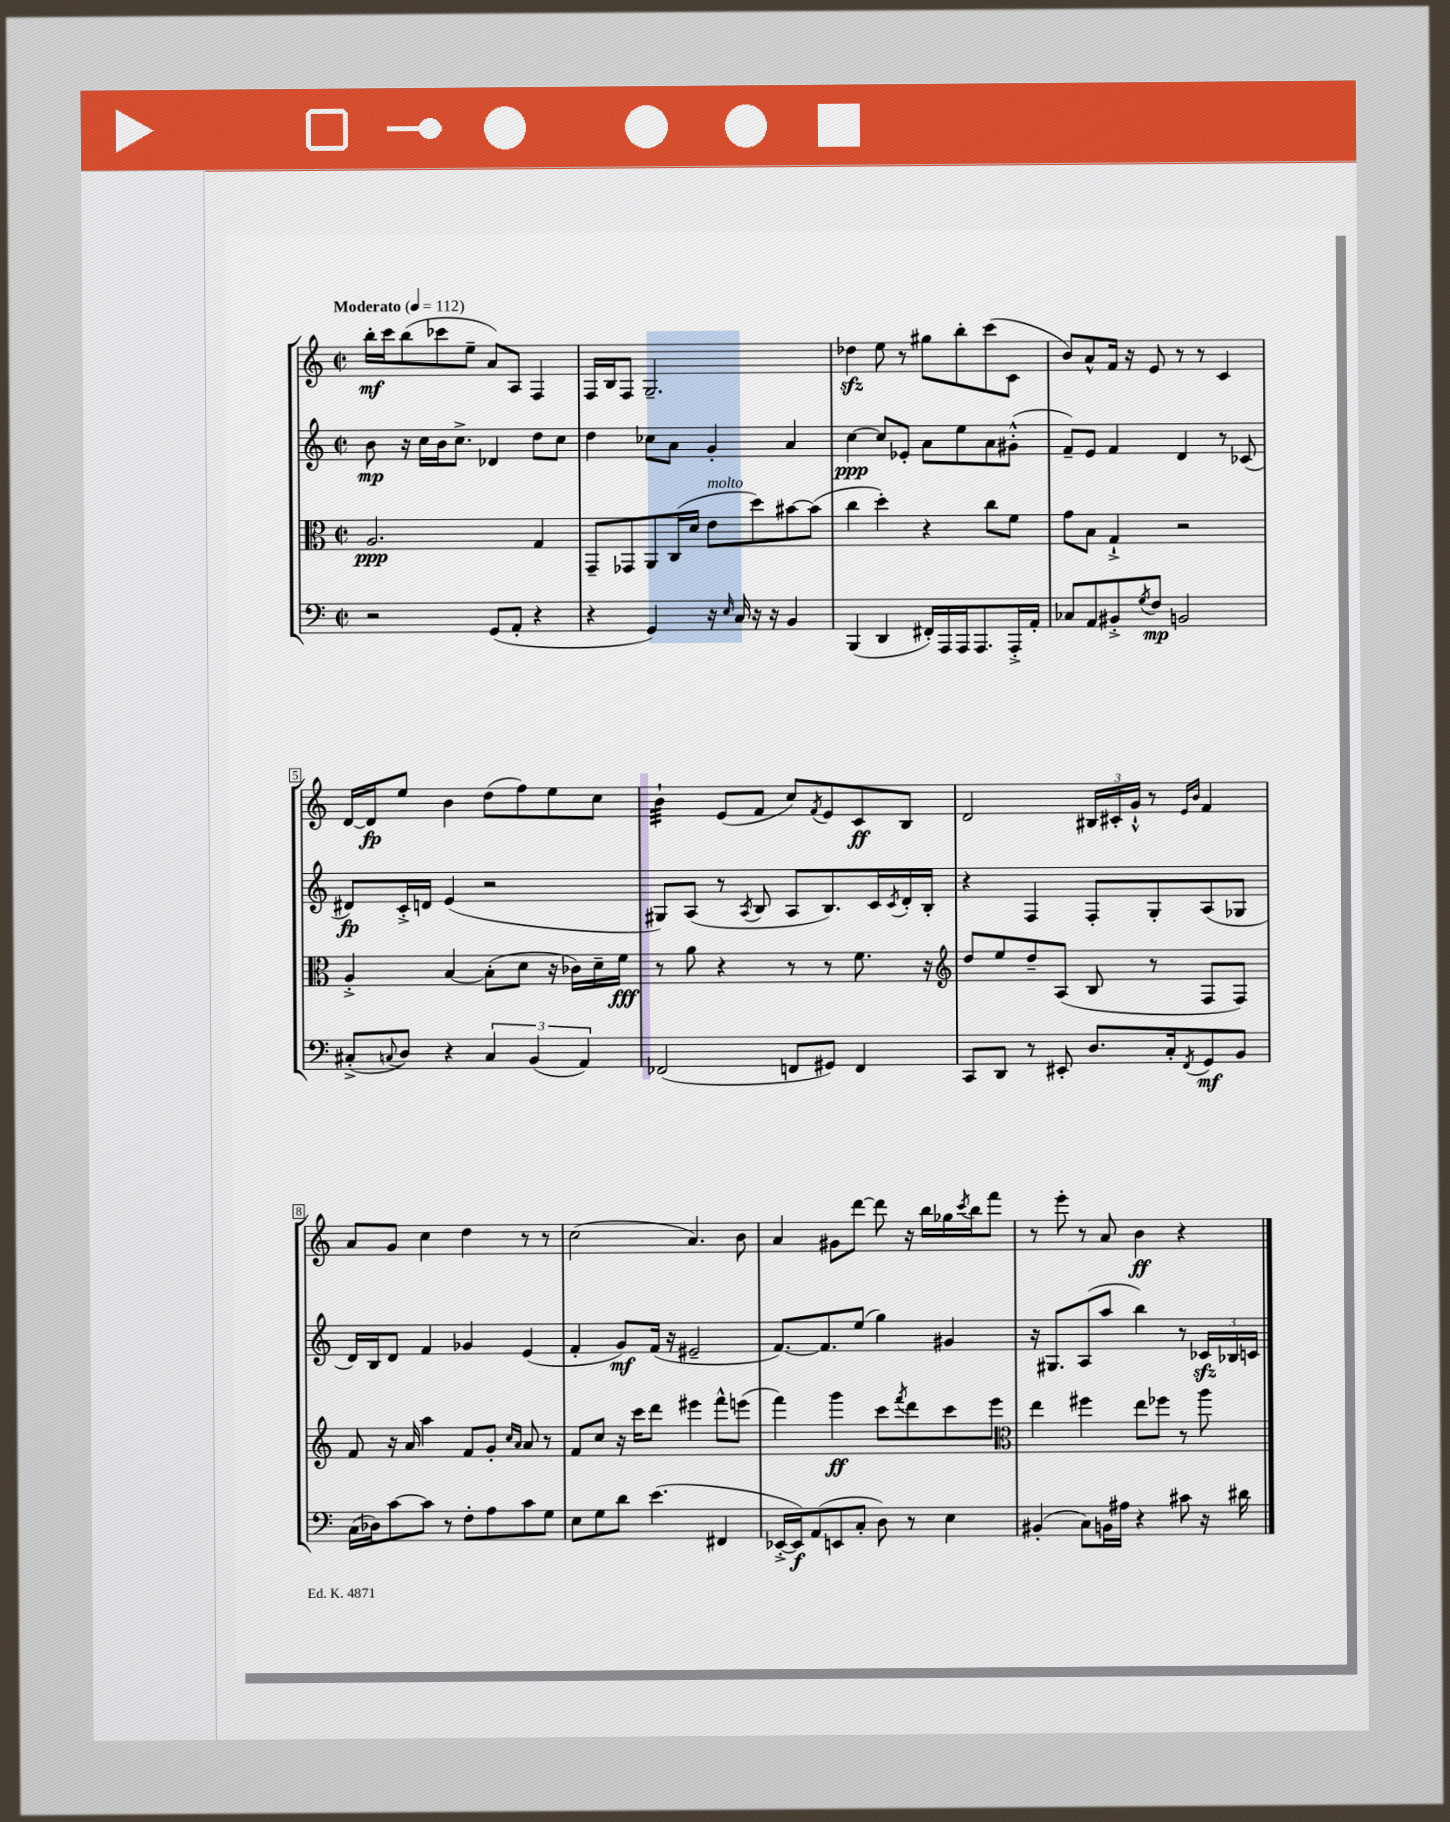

**kern	**kern	**kern	**kern
*staff4	*staff3	*staff2	*staff1
*clefF4	*clefC3	*clefG2	*clefG2
*k[]	*k[]	*k[]	*k[]
*M2/2	*M2/2	*M2/2	*M2/2
*met(c|)	*met(c|)	*met(c|)	*met(c|)
*MM112	*MM112	*MM112	*MM112
2r	2.A	8b	16bb'
.	.	.	16ccc
.	.	16r	(8bb
.	.	16cc	.
.	.	16b	8ccc-
.	.	8.cc^	.
.	.	.	8ee~
(8GG	.	4d-	8a)
8AA'	.	.	8A
4r	4G	8dd	4F
.	.	8cc	.
=	=	=	=
4r	8GG~	4dd	16F
.	.	.	16B
.	8GG-	.	8F
4GG)	8AA	8cc-	2.G~
.	(16C	8a	.
.	16d	.	.
16r	8e	4g'	.
16qqE	.	.	.
16C	.	.	.
16r	8dd)	.	.
16r	.	.	.
4BB	[8b#	4a	.
.	(8b#]	.	.
=	=	=	=
(4BBB	4cc	[4cc	4dd-
4DD	4dd')	8cc]	8ee
.	.	8e-'	8r
16FF#')	4r	8a	8gg#
16AAA	.	.	.
16AAA	.	8ee	8bb'
8.AAA	.	.	.
.	8cc	8a	(8ccc
16AAA'^	8f	(8g#'^^	8c
16AA'	.	.	.
=	=	=	=
8C-	8g	8f~)	8b)
8AA	8B	8e	8a^^
8BB#'^	4G`^	4f	16f
.	.	.	16r
8qG	.	.	.
8F	.	.	8e
2BB	2r	4d	8r
.	.	.	8r
.	.	8r	4c
.	.	(8c-	.
=	=	=	=
(8C#'^	4A'^	8d#)	[16d
.	.	.	16d]
8qqC	.	.	.
8D)	.	16c'^	8ee
.	.	16d	.
4r	[4B	(4e	4b
6C	(8B']	2r	(8dd
.	8d	.	8ff)
(6BB	.	.	.
.	16r	.	8ee
.	16c-)	.	.
6AA)	.	.	.
.	16d~	.	8cc
.	16f	.	.
=	=	=	=
(2FF-	8r	8G#)	4b`
.	8a	(8A	.
.	4r	8r	(8e
.	.	8qA	.
.	.	8B	8f
8FF	8r	8A	8cc)
.	.	.	8qf
8GG#)	8r	8.B)	8e
4FF	8.f	.	8c
.	.	16c	.
.	.	8qc	.
.	.	16d'	8B
.	16r	16B'	.
=	=	=	=
*	*clefG2	*	*
8CC	8dd	4r	2d
8DD	8ee	.	.
8r	8dd~	4F	.
8EE#'	(8A	.	.
8.D	8B	8F'	24B#
.	.	.	24c#'
.	.	.	24g`^^
.	8r	8G'	8r
16C'	.	.	.
.	.	.	16qqe
8qFF	.	.	16qqb
8GG	8F	(8A	4f
8BB	8F)	8G-	.
=	=	=	=
(16C	8f	16d)	8a
16D-)	.	16B	.
[8c	16r	8d	8g
.	16a	.	.
8c]	4aa	4f	4cc
8r	.	.	.
8F'	8f	4g-	4dd
8A	8g'	.	.
.	16qqcc	.	.
.	16qqa	.	.
8c	8a	(4e	8r
8G	8r	.	8r
=	=	=	=
8E	8f	4f'	(2cc
8G	8cc	.	.
8d	16r	8g)	.
.	16ccc	.	.
(4.e	8ddd	(16f	.
.	.	16r	.
.	4eee#	2e#~	4.a)
4FF#	8fff^^	.	.
.	(8eee	.	8b
=	=	=	=
[16EE-'^	4fff)	[8.f)	4a
16EE-])	.	.	.
(8AA	.	.	.
.	.	8.f]	.
8EE	4ggg	.	8g#
8C'	.	(8ee	[8ddd
8D)	8ccc	4gg)	8ddd]
.	8qfff	.	.
8r	8ddd	.	16r
.	.	.	16bb
4E	8ccc	4g#	16gg-
.	.	.	8qccc
.	.	.	16bb
.	8eee	.	8fff
=	=	=	=
*	*clefC3	*	*
(4BB#'	4ee	16r	8r
.	.	8.G#	.
.	.	.	8eee'
8C)	4ff#	(8A	8r
16BB	.	8aa	8a
16A#	.	.	.
4r	8ee	4bb)	4b
.	8ff-	.	.
8c#	8r	8r	4r
16r	8aa	24c-	.
.	.	24B-	.
16d#	.	.	.
.	.	24c	.
==	==	==	==
*-	*-	*-	*-
